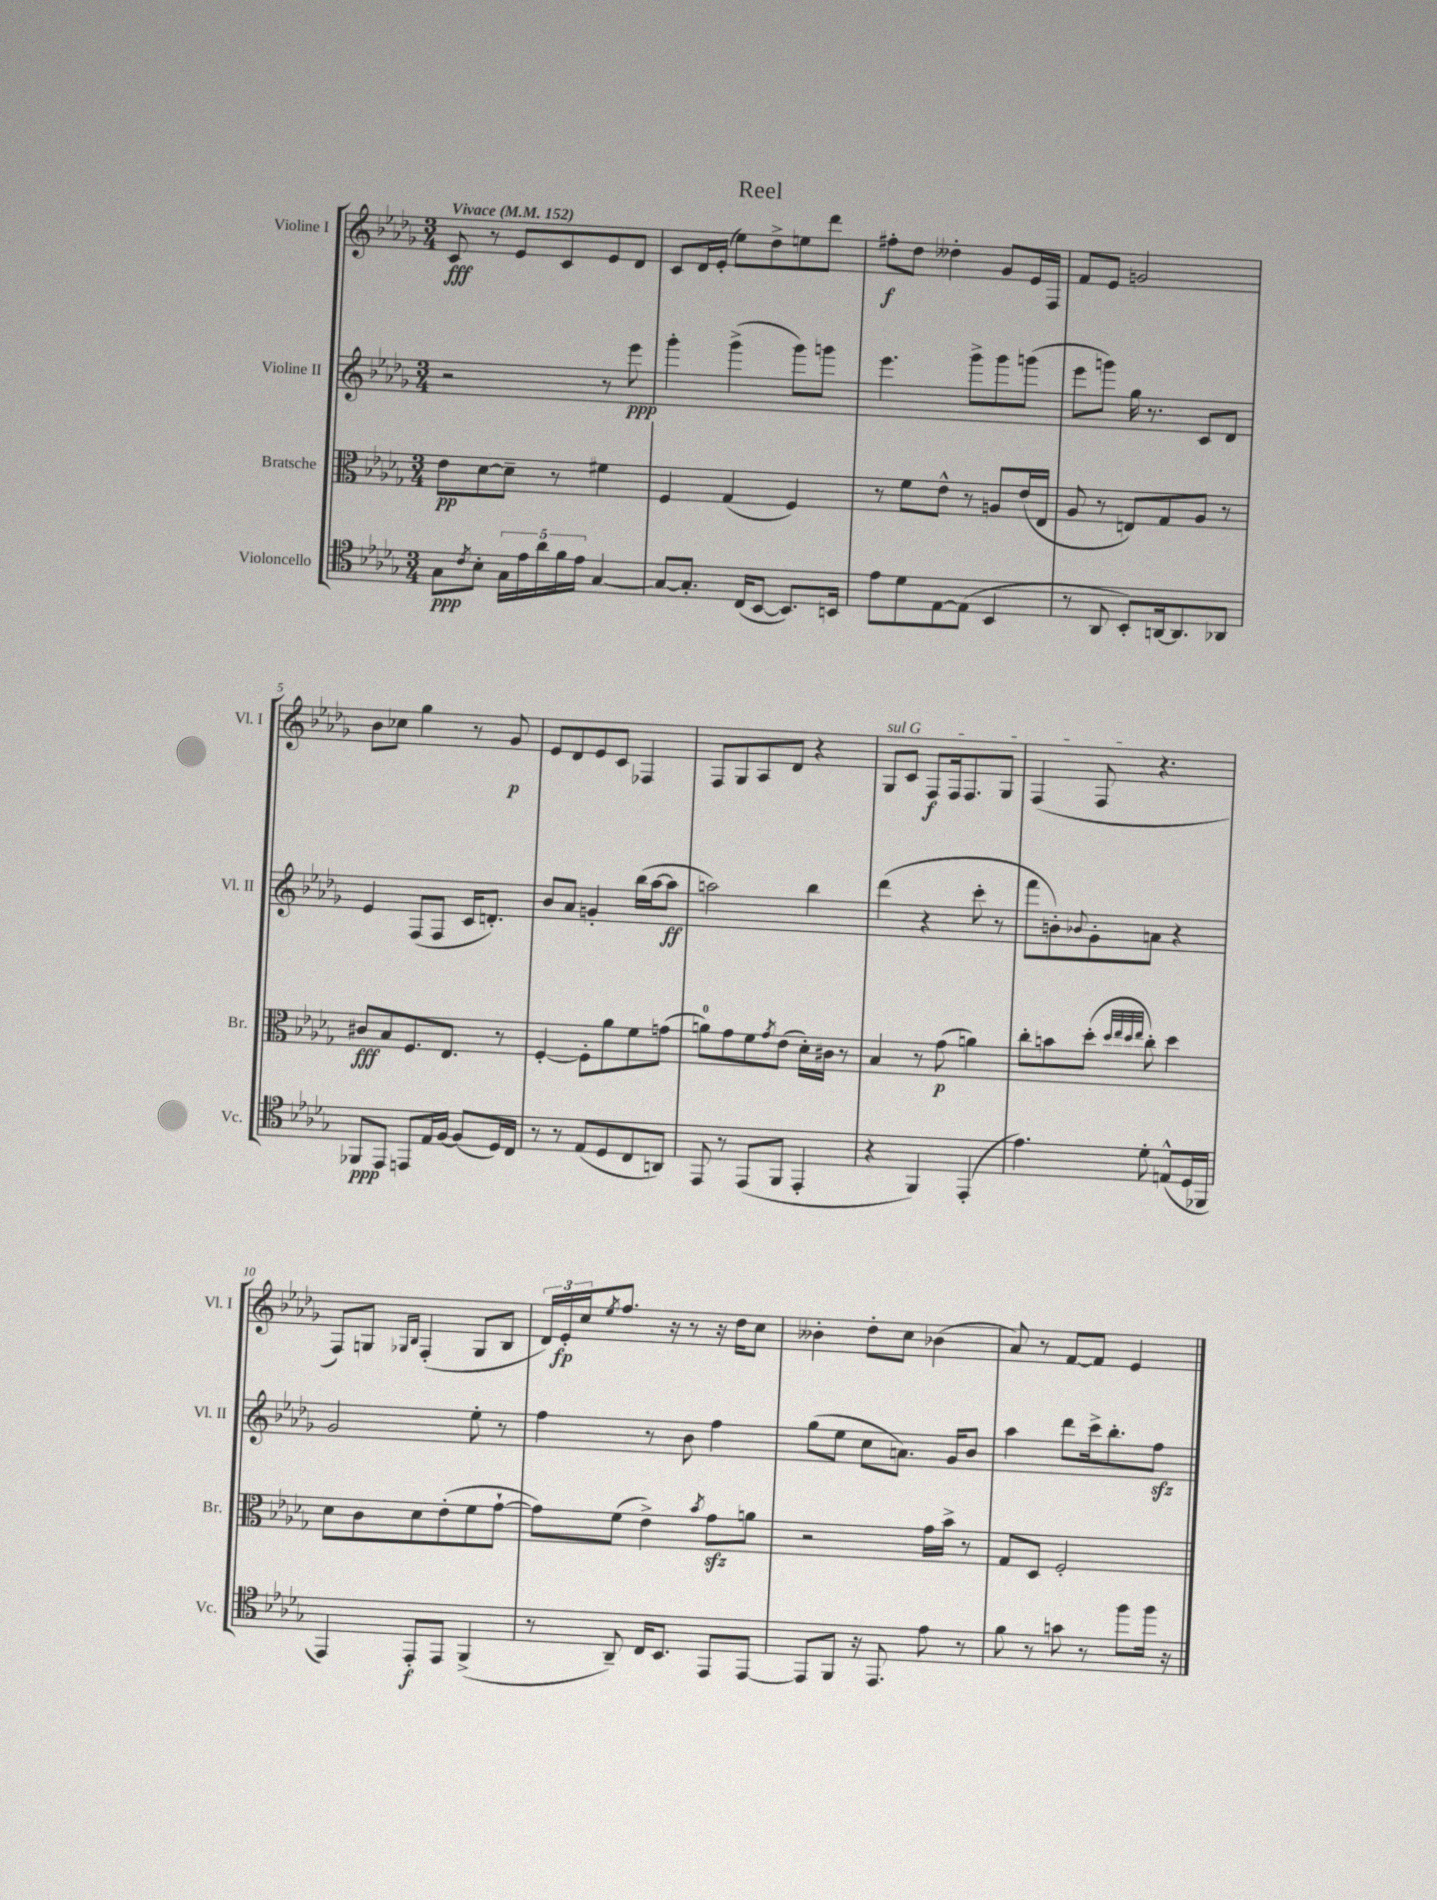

**kern	**dynam	**kern	**dynam	**kern	**dynam	**kern	**dynam
*part4	*part4	*part3	*part3	*part2	*part2	*part1	*part1
*staff4	*staff4	*staff3	*staff3	*staff2	*staff2	*staff1	*staff1
*I"Violoncello	*	*I"Bratsche	*	*I"Violine II	*	*I"Violine I	*
*I'Vc.	*	*I'Br.	*	*I'Vl. II	*	*I'Vl. I	*
*clefC4	*	*clefC3	*	*clefG2	*	*clefG2	*
*k[b-e-a-d-g-]	*	*k[b-e-a-d-g-]	*	*k[b-e-a-d-g-]	*	*k[b-e-a-d-g-]	*
*M3/4	*	*M3/4	*	*M3/4	*	*M3/4	*
*MM152	*	*MM152	*	*MM152	*	*MM152	*
=1	=1	=1	=1	=1	=1	=1	=1
!	!	!	!	!	!	!LO:TX:a:B:t=Vivace	!
8G-\L	ppp	8e-\L	pp	2r	.	8c/	fff
8qc/	.	.	.	.	.	.	.
8B-'\J	.	[8d-\	.	.	.	8r	.
20G-\LL	.	8d-~\J]	.	.	.	8e-/L	.
20e-\	.	.	.	.	.	.	.
20a-\	.	.	.	.	.	.	.
.	.	8r	.	.	.	8c/	.
20f\	.	.	.	.	.	.	.
20e-\JJ	.	.	.	.	.	.	.
[4G-/	.	4f#X\	.	8r	.	8e-/	.
.	.	.	.	8eee-\	ppp	8d-/J	.
=2	=2	=2	=2	=2	=2	=2	=2
8G-/L_	.	4F/	.	4ggg-'\	.	8c/L	.
8.G-'/J]	.	.	.	.	.	16d-/L	.
.	.	.	.	.	.	(16e-'/JJ	.
.	.	(4G-/	.	(4ggg-^\	.	8ee-\L)	.
(16C/KL	.	.	.	.	.	.	.
[8BB-/J	.	.	.	.	.	8dd-^\	.
8.BB-/L])	.	4F/)	.	8ggg-\L)	.	8een\	.
.	.	.	.	8gggn\J	.	8ddd-\J	.
16BBn/Jk	.	.	.	.	.	.	.
=3	=3	=3	=3	=3	=3	=3	=3
8e-\L	.	8r	.	4.eee-\	.	8ff#X'\L	f
8d-\	.	8f\L	.	.	.	8dd-\J	.
[8E-\	.	8e-^^\J	.	.	.	4dd--X'\	.
(8E-\J]	.	8r	.	8ggg-^\L	.	.	.
4BB-/	.	8An/L	.	8ggg-\	.	8g-/L	.
.	.	(16e-/L	.	(8gggn\J	.	16e-/L	.
.	.	16E-/JJ	.	.	.	16F/JJ	.
=4	=4	=4	=4	=4	=4	=4	=4
8r	.	8A-/	.	8eee-\L	.	8f/L	.
8AA-/	.	8r	.	8gggn\J)	.	8e-/J	.
8BB-'/L)	.	8En/L)	.	16gg-\	.	2gn/	.
.	.	.	.	8.r	.	.	.
[16AAn/k	.	8G-/	.	.	.	.	.
8.AA/]	.	.	.	.	.	.	.
.	.	8A-/J	.	8c/L	.	.	.
8AA-X/J	.	8r	.	8d-/J	.	.	.
!!LO:LB:g=z
=5	=5	=5	=5	=5	=5	=5	=5
8FF-X/L	ppp	8c#X/L	fff	4e-/	.	8b-\L	.
8EE-/J	.	8B-/	.	.	.	8cc-X\J	.
8EEn/L	.	8.F/	.	(8F/L	.	4gg-\	.
16E-/L	.	.	.	8F/J	.	.	.
[16F/JJ	.	8.E-/J	.	.	.	.	.
(8F/L]	.	.	.	16c/KL	.	8r	.
.	.	.	.	8.dn'/J)	.	.	.
16D-/L)	.	8r	.	.	.	8g-/	p
16C/JJ	.	.	.	.	.	.	.
=6	=6	=6	=6	=6	=6	=6	=6
8r	.	[4F'/	.	8b-/L	.	8e-/L	.
8r	.	.	.	8a-/J	.	8d-/	.
(8E-/L	.	8F'\L]	.	4gn'/	.	8e-/	.
8D-/	.	8a-\	.	.	.	8c/J	.
8C/	.	8f\	.	(16bb-\LL	.	4F-X/	.
.	.	.	.	[16aa-\J	.	.	.
8AAn/J)	.	(8gn\J	.	8aa-\J]	ff	.	.
=7	=7	=7	=7	=7	=7	=7	=7
8EE-/	.	8an\L)	.	2aan\)	.	8F/L	.
8r	.	8g-\	.	.	.	8G-/	.
(8EE-/L	.	8f\	.	.	.	8A-/	.
.	.	8qg-/	.	.	.	.	.
8FF/J	.	(8e-\J	.	.	.	8d-/J	.
4EE-'/	.	16d-'\LL)	.	4bb-\	.	4r	.
.	.	16c#X\JJ	.	.	.	.	.
.	.	8r	.	.	.	.	.
=8	=8	=8	=8	=8	=8	=8	=8
!	!	!	!	!	!	!LO:TX:a:i:t=sul G	!
4r	.	4B-/	.	(4ddd-\	.	8G-/L	.
.	.	.	.	.	.	8c/J	.
4FF/)	.	8r	.	4r	.	8F/L	f
.	.	(8g-\	p	.	.	16F/k	.
.	.	.	.	.	.	8.F/	.
(4EE-'/	.	4an\)	.	8ccc'\	.	.	.
.	.	.	.	8r	.	8G-/J	.
=9	=9	=9	=9	=9	=9	=9	=9
4.e-\)	.	8cc'\L	.	8fff\L	.	(4F/	.
.	.	8bn\	.	8bn'\)	.	.	.
.	.	.	.	8qqb-X/	.	.	.
.	.	(8dd-'\J	.	8g-'\	.	8F/	.
.	.	32qqdd-/LLL	.	.	.	.	.
.	.	32qqee-/	.	.	.	.	.
.	.	32qqdd-/	.	.	.	.	.
.	.	32qqee-/JJJ	.	.	.	.	.
8d-'\	.	8cc'\)	.	8an\J	.	4.r	.
(8En^^/L	.	4dd-\	.	4r	.	.	.
16D-/L	.	.	.	.	.	.	.
16FF-X/JJ	.	.	.	.	.	.	.
!!LO:LB:g=z
=10	=10	=10	=10	=10	=10	=10	=10
4EE-/)	.	8d-\L	.	2g-/	.	8F/L)	.
.	.	8c\	.	.	.	8Gn/J	.
.	.	.	.	.	.	16qqG-X/LL	.
.	.	.	.	.	.	16qqB-/JJ	.
8EE-'/L	f	8d-\	.	.	.	(4F'/	.
8EE-/J	.	(8e-'\	.	.	.	.	.
(4FF^/	.	8f\	.	8ee-'\	.	8G-/L	.
.	.	[8g-`\J	.	8r	.	8B-/J	.
=11	=11	=11	=11	=11	=11	=11	=11
8r	.	8g-\L])	.	4ff\	.	24d-/LL)	.
.	.	.	.	.	.	24e-'/	fp
.	.	.	.	.	.	24cc/J	.
.	.	.	.	.	.	8qee-/	.
8AA-~/)	.	(8f\J	.	.	.	8.ff/J	.
16C/KL	.	4e-^\)	.	8r	.	.	.
8.BB-/J	.	.	.	.	.	16r	.
.	.	.	.	8b-\	.	8r	.
.	.	8qb-/	.	.	.	.	.
8EE-/L	.	8g-zz\L	.	4ff\	.	16r	.
.	.	.	.	.	.	16dd-\KL	.
[8EE-/J	.	8an\J	.	.	.	8cc\J	.
=12	=12	=12	=12	=12	=12	=12	=12
8EE-/L]	.	2r	.	(8gg-\L	.	4b--X'\	.
8FF/J	.	.	.	8ee-\J	.	.	.
16r	.	.	.	8cc\L	.	8dd-'\L	.
8.EE-/	.	.	.	.	.	.	.
.	.	.	.	8.an\J)	.	8cc\J	.
8e-\	.	16g-\LL	.	.	.	(4b-X\	.
.	.	16b-^\JJ	.	16g-/KL	.	.	.
8r	.	8r	.	8b-/J	.	.	.
=13	=13	=13	=13	=13	=13	=13	=13
8f\	.	8G-/L	.	4aa-\	.	8a-/)	.
8r	.	8D-/J	.	.	.	8r	.
8gn\	.	2F'/	.	8ddd-\L	.	[8f/L	.
8r	.	.	.	16ccc^\k	.	8f/J]	.
.	.	.	.	8.bb-'\	.	.	.
8ff\L	.	.	.	.	.	4e-/	.
16ff\Jk	.	.	.	8ffzz\J	.	.	.
16r	.	.	.	.	.	.	.
==	==	==	==	==	==	==	==
*-	*-	*-	*-	*-	*-	*-	*-
